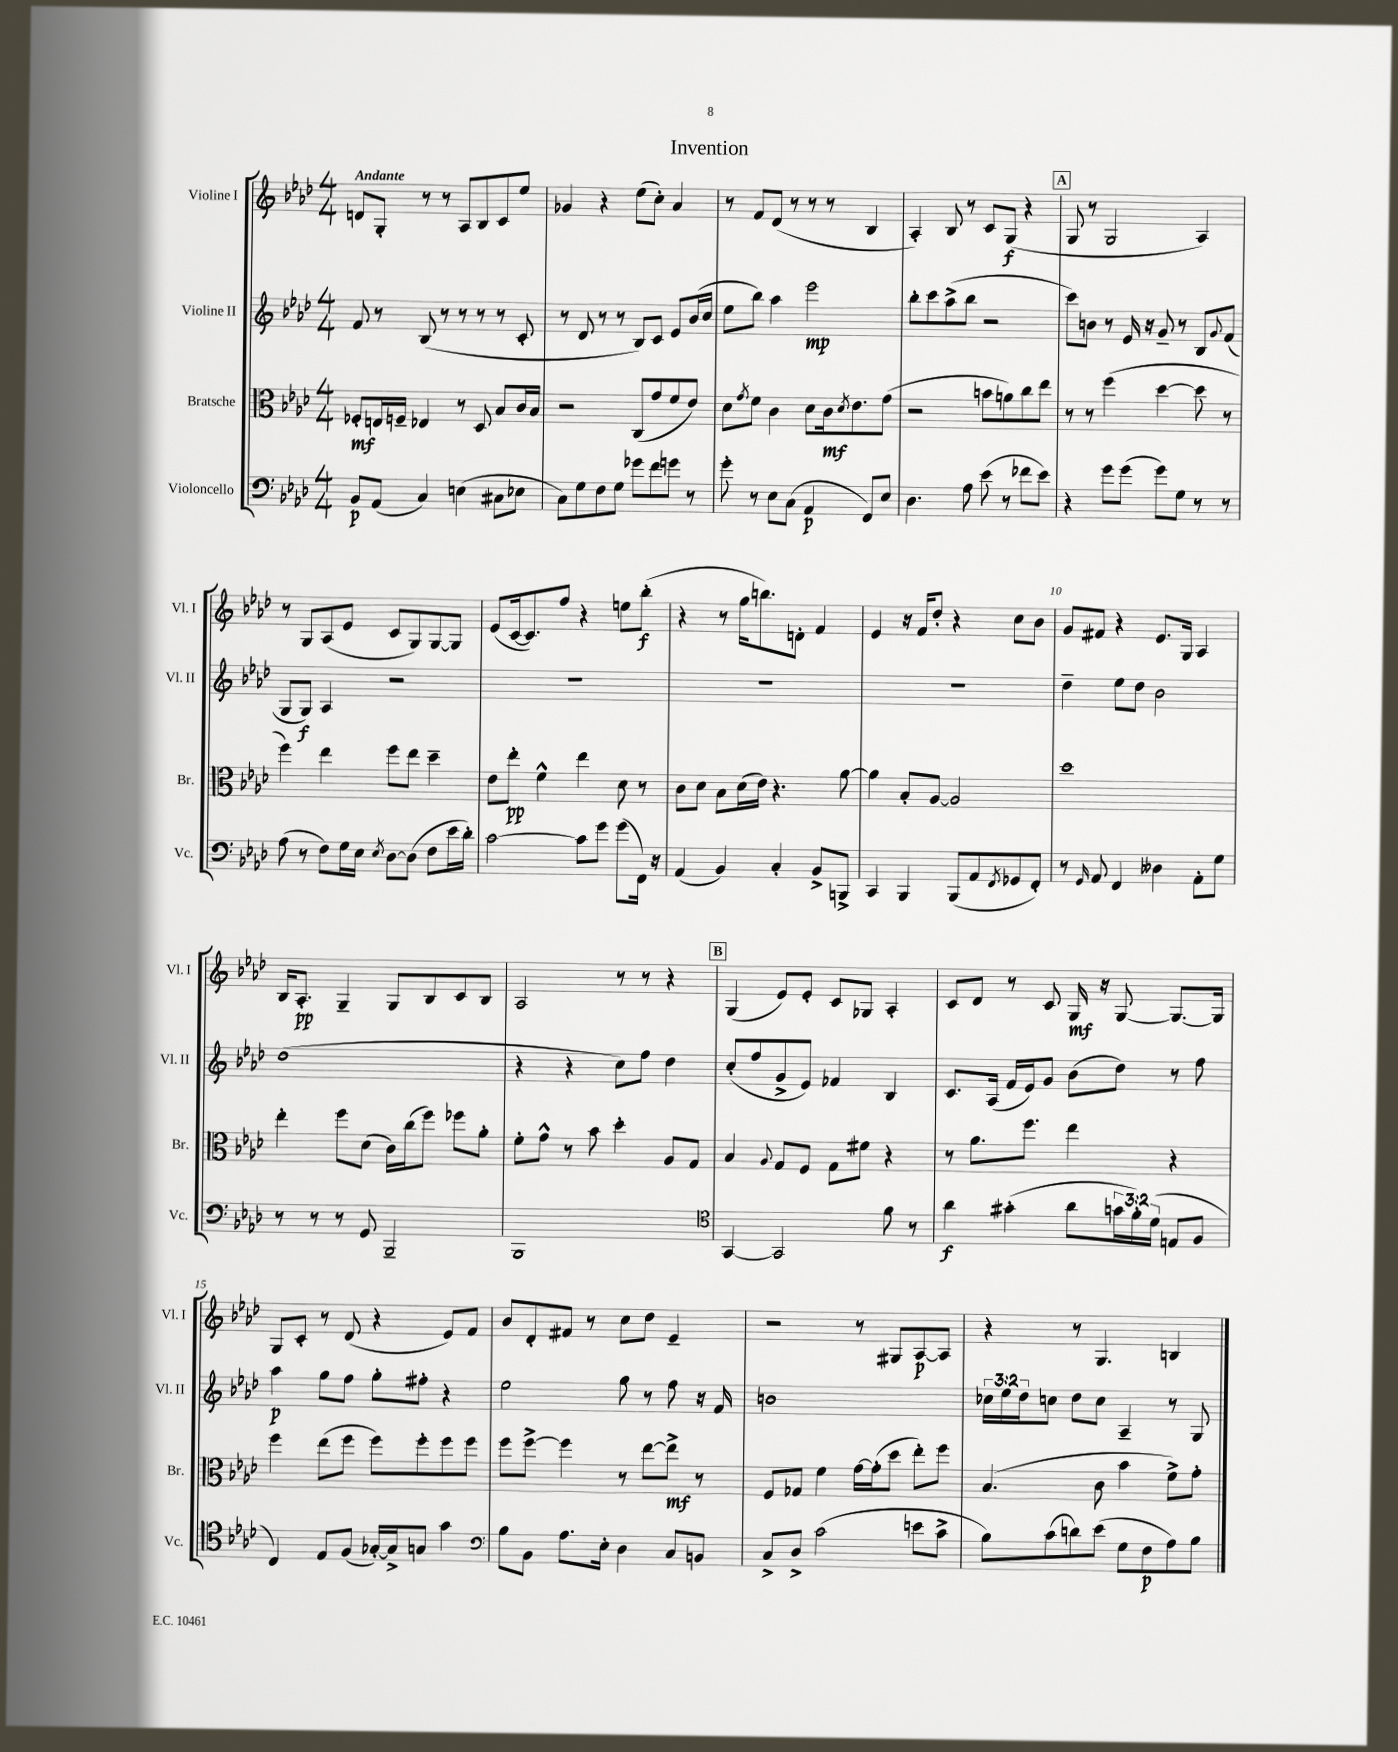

**kern	**dynam	**kern	**dynam	**kern	**dynam	**kern	**dynam
*part4	*part4	*part3	*part3	*part2	*part2	*part1	*part1
*staff4	*staff4	*staff3	*staff3	*staff2	*staff2	*staff1	*staff1
*I"Violoncello	*	*I"Bratsche	*	*I"Violine II	*	*I"Violine I	*
*I'Vc.	*	*I'Br.	*	*I'Vl. II	*	*I'Vl. I	*
*clefF4	*	*clefC3	*	*clefG2	*	*clefG2	*
*k[b-e-a-d-]	*	*k[b-e-a-d-]	*	*k[b-e-a-d-]	*	*k[b-e-a-d-]	*
*M4/4	*	*M4/4	*	*M4/4	*	*M4/4	*
=1	=1	=1	=1	=1	=1	=1	=1
!	!	!	!	!	!	!LO:TX:a:B:t=Andante	!
8BB-/L	p	8F-X'/L	mf	8f/	.	8dn/L	.
(8AA-/J	.	16En/L	.	8r	.	8G'/J	.
.	.	16Fn~/JJ	.	.	.	.	.
4C/)	.	4E-X/	.	(8B-/	.	8r	.
.	.	.	.	8r	.	8r	.
(4En\	.	8r	.	8r	.	8A-/L	.
.	.	8D-/	.	8r	.	8B-/	.
8C#X\L	.	8B-/L	.	8r	.	8c/	.
8E-X\J	.	16c/L	.	8c'/	.	8ee-/J	.
.	.	16B-/JJ	.	.	.	.	.
=2	=2	=2	=2	=2	=2	=2	=2
8C\L)	.	2r	.	8r	.	4g-X/	.
8G\	.	.	.	8d-/	.	.	.
8F\	.	.	.	8r	.	4r	.
8G\J	.	.	.	8r	.	.	.
8g-X\L	.	(8C/L	.	8B-/L)	.	(8ee-\L	.
8f\	.	8g/	.	8c/J	.	8cc'\J)	.
8gn\J	.	8f/	.	8e-/L	.	4a-/	.
8r	.	8e-/J)	.	(16b-/L	.	.	.
.	.	.	.	16cc/JJ	.	.	.
=3	=3	=3	=3	=3	=3	=3	=3
8g'\	.	8d-\L	.	8ee-\L	.	8r	.
.	.	8qg/	.	.	.	.	.
8r	.	8f\J	.	8bb-\J)	.	8f/L	.
8E-\L	.	4c\	.	4aa-\	.	(8d-/J	.
(8C\J	.	.	.	.	.	8r	.
4AA-/	p	8d-\L	.	2eee-\	mp	8r	.
.	.	16c\k	mf	.	.	8r	.
.	.	8qd-/	.	.	.	.	.
.	.	8.e-\	.	.	.	.	.
8FF/L)	.	.	.	.	.	4B-/	.
8E-/J	.	(8g\J	.	.	.	.	.
=4	=4	=4	=4	=4	=4	=4	=4
4.D-\	.	2r	.	8bb-'\L	.	4A-'/)	.
.	.	.	.	8ccc\	.	.	.
.	.	.	.	(8aa-^\	.	8B-/	.
8A-\	.	.	.	8bb-\J	.	8r	.
(8e-\	.	8bn\L	.	2r	.	8c/L	.
8r	.	8an\)	.	.	.	(8G/J	f
8f-X\L	.	8cc\	.	.	.	4r	.
8e-\J)	.	8ee-\J	.	.	.	.	.
!!LO:REH:place=s1:t=A
=5	=5	=5	=5	=5	=5	=5	=5
4r	.	8r	.	8ccc\L)	.	8G/	.
.	.	8r	.	8bn\J	.	8r	.
8g\L	.	(4ff\	.	8r	.	2G/	.
(8g\J	.	.	.	16e-/	.	.	.
.	.	.	.	16r	.	.	.
8g\L)	.	[4dd-\	.	8g~/	.	.	.
8G\J	.	.	.	8r	.	.	.
8r	.	8dd-\]	.	8B-/L	.	4A-/)	.
.	.	.	.	8qqg/	.	.	.
8r	.	8r	.	(8f/J	.	.	.
!!LO:LB:g=z
=6	=6	=6	=6	=6	=6	=6	=6
(8A-\	.	4ff\)	.	8G/L	.	8r	.
8r	.	.	.	8G/J)	f	8G/L	.
8F\L)	.	4ee-\	.	4A-/	.	(8A-/	.
16G\L	.	.	.	.	.	8e-/J	.
16E-\JJ	.	.	.	.	.	.	.
8qE-/	.	.	.	.	.	.	.
[8D-\L	.	8ff\L	.	2r	.	8c/L	.
(8D-\J]	.	8ee-\J	.	.	.	8G/)	.
8F\L	.	4dd-~\	.	.	.	[8G/	.
16e-\L	.	.	.	.	.	8G/J]	.
16d-'\JJ)	.	.	.	.	.	.	.
=7	=7	=7	=7	=7	=7	=7	=7
[2c\	.	8e-\L	.	1r	.	(8e-/L	.
.	.	8ee-'\J	pp	.	.	[16c/k	.
.	.	.	.	.	.	8.c/])	.
.	.	4f^^\	.	.	.	.	.
.	.	.	.	.	.	8ff/J	.
8c\L]	.	4ee-\	.	.	.	4r	.
8g\J	.	.	.	.	.	.	.
(8g\L	.	8d-\	.	.	.	8een\L	.
16FF\Jk)	.	8r	.	.	.	(8bb-'\J	f
16r	.	.	.	.	.	.	.
=8	=8	=8	=8	=8	=8	=8	=8
(4AA-/	.	8c\L	.	1r	.	4r	.
.	.	8d-\J	.	.	.	.	.
4BB-/)	.	8B-\L	.	.	.	8r	.
.	.	(16d-\L	.	.	.	16gg\KL	.
.	.	16e-\JJ)	.	.	.	8.bbn\)	.
4C'/	.	4.r	.	.	.	.	.
.	.	.	.	.	.	8dn'\J	.
8BB-^/L	.	.	.	.	.	4f/	.
8BBBn^/J	.	[8a-\	.	.	.	.	.
=9	=9	=9	=9	=9	=9	=9	=9
4CC/	.	4a-\]	.	1r	.	4e-/	.
4BBB-/	.	8B-'/L	.	.	.	16r	.
.	.	.	.	.	.	16f/KL	.
.	.	[8A-/J	.	.	.	8dd-'/J	.
(8BBB-/L	.	2A-/]	.	.	.	4r	.
8AA-/	.	.	.	.	.	.	.
8qFF/	.	.	.	.	.	.	.
8GG-X/	.	.	.	.	.	8cc\L	.
8FF'/J)	.	.	.	.	.	8b-\J	.
=10	=10	=10	=10	=10	=10	=10	=10
8r	.	1dd-	.	4dd-~\	.	8g/L	.
16qqGG/	.	.	.	.	.	.	.
8AA-/	.	.	.	.	.	8f#X/J	.
4FF/	.	.	.	8ee-\L	.	4r	.
.	.	.	.	8dd-\J	.	.	.
4D--X\	.	.	.	2b-\	.	8.e-/L	.
.	.	.	.	.	.	16G/Jk	.
8AA-'\L	.	.	.	.	.	4A-/	.
8G\J	.	.	.	.	.	.	.
!!LO:LB:g=z
=11	=11	=11	=11	=11	=11	=11	=11
8r	.	4ee-'\	.	(1dd-	.	16B-/KL	.
.	.	.	.	.	.	8.A-'/J	pp
8r	.	.	.	.	.	.	.
8r	.	8ff\L	.	.	.	4G~/	.
8GG/	.	(8d-\J	.	.	.	.	.
2BBB-~/	.	16c\LL)	.	.	.	8G/L	.
.	.	(16cc\J	.	.	.	.	.
.	.	8ff\J)	.	.	.	8B-/	.
.	.	8ff-X\L	.	.	.	8c/	.
.	.	8a-'\J	.	.	.	8B-/J	.
=12	=12	=12	=12	=12	=12	=12	=12
1BBB-	.	8f'\L	.	4r	.	2A-/	.
.	.	8g^^\J	.	.	.	.	.
.	.	8r	.	4r	.	.	.
.	.	8b-\	.	.	.	.	.
.	.	4dd-'\	.	8cc\L)	.	8r	.
.	.	.	.	8ff\J	.	8r	.
.	.	8A-/L	.	4dd-\	.	4r	.
.	.	8G/J	.	.	.	.	.
!!LO:REH:place=s1:t=B
=13	=13	=13	=13	=13	=13	=13	=13
*clefC4	*	*	*	*	*	*	*
[4GG/	.	4B-/	.	(8cc'/L	.	(4G/	.
.	.	.	.	8ff/	.	.	.
.	.	8qqA-/	.	.	.	.	.
2GG/]	.	8G/L	.	8g^/	.	8e-/L)	.
.	.	8F/J	.	8e-/J)	.	8e-'/J	.
.	.	8G\L	.	4f-X/	.	8c/L	.
.	.	8f#X\J	.	.	.	8G-X/J	.
8f\	.	4r	.	4B-/	.	4A-'/	.
8r	.	.	.	.	.	.	.
=14	=14	=14	=14	=14	=14	=14	=14
4a-\	f	8r	.	8.c/L	.	8c/L	.
.	.	8.a-\L	.	.	.	8d-/J	.
.	.	.	.	(16A-/Jk	.	.	.
(4g#X'\	.	.	.	16f/LL	.	8r	.
.	.	8.ff\J	.	16e-/J)	.	.	.
.	.	.	.	8g/J	.	8c/	.
8a-\L	.	4ee-\	.	(8b-\L	.	16G/	mf
.	.	.	.	.	.	16r	.
24gn\L	.	.	.	8dd-\J)	.	[8G/	.
24f'\)	.	.	.	.	.	.	.
(24d-\JJ	.	.	.	.	.	.	.
8En/L	.	4r	.	8r	.	8.G/L_	.
8F/J	.	.	.	8ff\	.	.	.
.	.	.	.	.	.	16G/Jk]	.
!!LO:LB:g=z
=15	=15	=15	=15	=15	=15	=15	=15
4C/)	.	4ff\	.	4aa-\	p	8G/L	.
.	.	.	.	.	.	8c'/J	.
8E-/L	.	(8ee-\L	.	8gg\L	.	8r	.
(8F/J	.	8ff\J	.	8ff\J	.	(8d-/	.
[16G-X'/LL)	.	8ff\L)	.	8gg'\L	.	4r	.
16G-^/J]	.	.	.	.	.	.	.
8Gn/J	.	8ff'\	.	8ff#X'\J	.	.	.
4g\	.	8ff\	.	4r	.	8e-/L)	.
.	.	8ff\J	.	.	.	8f/J	.
=16	=16	=16	=16	=16	=16	=16	=16
*clefF4	*	*	*	*	*	*	*
8B-\L	.	8ff\L	.	2ee-\	.	8b-/L	.
8BB-\J	.	[8ff^\J	.	.	.	8d-'/	.
8.A-\L	.	4ff\]	.	.	.	8f#X/J	.
.	.	.	.	.	.	8r	.
16E-'\Jk	.	.	.	.	.	.	.
4D-\	.	8r	.	8gg\	.	8cc\L	.
.	.	[8ee-\L	.	8r	.	8dd-\J	.
8C/L	.	8ee-^\J]	mf	8ff\	.	4e-~/	.
8BBn/J	.	8r	.	16r	.	.	.
.	.	.	.	16f/	.	.	.
=17	=17	=17	=17	=17	=17	=17	=17
8C^/L	.	8F/L	.	1bn	.	2r	.
8D-^/J	.	8G-X/J	.	.	.	.	.
(2c\	.	4f\	.	.	.	.	.
.	.	[16g\LL	.	.	.	8r	.
.	.	(16g'\J]	.	.	.	.	.
.	.	8dd-\J	.	.	.	8G#X/L	.
8en\L	.	8ee-'\L)	.	.	.	[8A-/	p
8c^\J	.	8ff\J	.	.	.	8A-/J]	.
=18	=18	=18	=18	=18	=18	=18	=18
8B-\L)	.	(4.B-/	.	24cc-X\LL	.	4r	.
.	.	.	.	24ee-\	.	.	.
.	.	.	.	24dd-\J	.	.	.
(8c\	.	.	.	8ccn\J	.	.	.
8dn\)	.	.	.	8dd-\L	.	8r	.
(8e-\J	.	8c\	.	8cc\J	.	4.G/	.
8G\L	.	4b-\	.	4A-~/	.	.	.
8F\	p	.	.	.	.	.	.
8A-\)	.	8f^\L)	.	8r	.	4Bn/	.
8B-\J	.	8g'\J	.	8G/	.	.	.
==	==	==	==	==	==	==	==
*-	*-	*-	*-	*-	*-	*-	*-
